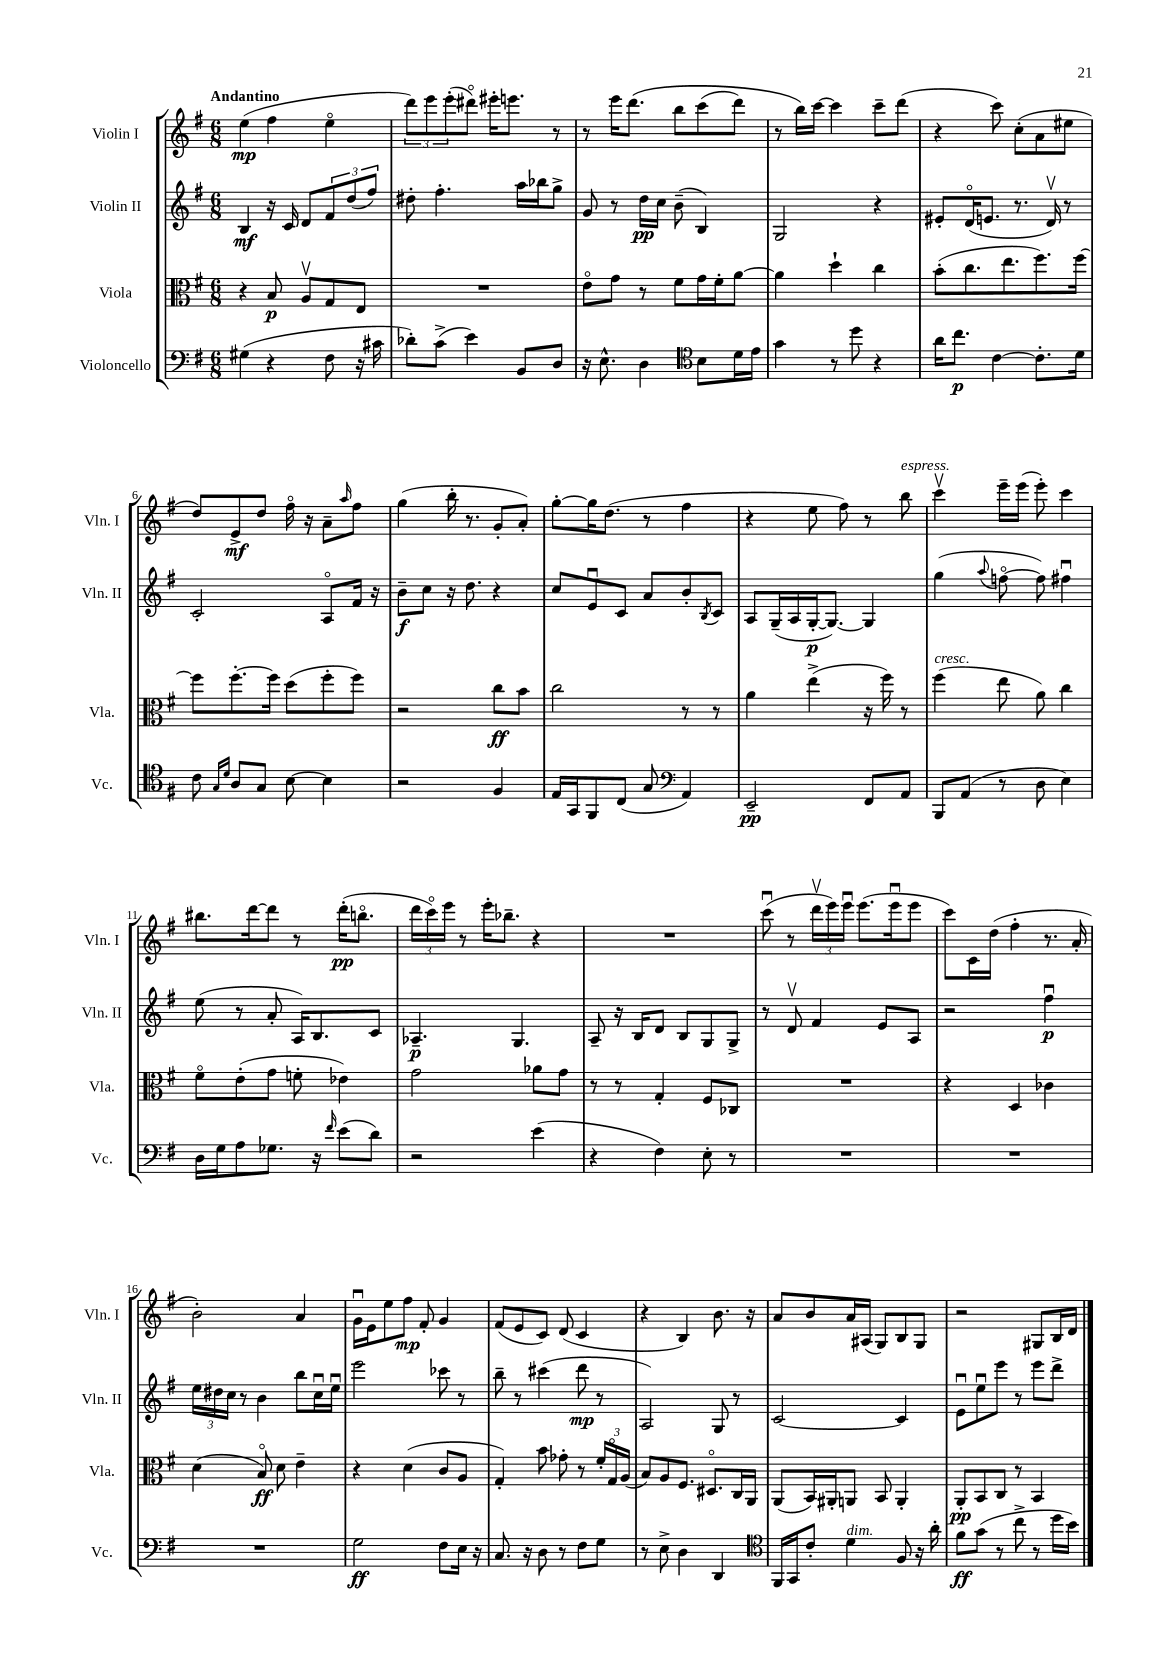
<<
\new StaffGroup <<
\new Staff = "s0" \with { instrumentName = "Violin I" shortInstrumentName = "Vln. I" } {
    \clef treble \key g \major \numericTimeSignature \time 6/8 \tempo "Andantino"
    e''4\mp( fis''4 e''4\flageolet |
    \tuplet 3/2 { d'''8) e'''8 e'''8-.( } dis'''8\flageolet) eis'''16-. e'''8. r8 |
    r8 e'''16 d'''8.\( b''8 c'''8( d'''8) |
    r8 b''16\) c'''16~ c'''4 c'''8-- d'''8( |
    r4 c'''8) c''8-.( a'8 eis''8 |
    d''8) e'8->\mf d''8 fis''16\flageolet r16 a'8-- \grace { a''16 } fis''8 |
    g''4( b''16-. r8. g'8-. a'8-.) |
    g''8~-. g''16 d''8.( r8 fis''4 |
    r4 e''8 fis''8) r8 b''8^\markup { \italic "espress." } |
    c'''4\upbow e'''16-- e'''16( e'''8-.) c'''4 |
    bis''8. d'''16~ d'''8 r8 d'''16-.\pp( b''8.\flageolet |
    \tuplet 3/2 { d'''16 c'''16\flageolet) e'''16 } r8 e'''16-. bes''8.-- r4 |
    R2. |
    c'''8\downbow( r8 \tuplet 3/2 { d'''16\upbow e'''16) e'''16\downbow } e'''8.( e'''16\downbow e'''8 |
    c'''8) c'16 d''16( fis''4-. r8. a'16-. |
    b'2-.) a'4 |
    g'16\downbow e'16 e''8 fis''8\mp fis'8-. g'4 |
    fis'8( e'8 c'8) d'8( c'4 |
    r4 b4) b'8. r16 |
    a'8 b'8 a'16 ais16( g8) b8 g8 |
    r2 gis8 b16 d'16 \bar "|." |
}
\new Staff = "s1" \with { instrumentName = "Violin II" shortInstrumentName = "Vln. II" } {
    \clef treble \key g \major \numericTimeSignature \time 6/8
    b4\mf r16 c'16 d'8 \tuplet 3/2 { fis'8 d''8( fis''8) } |
    dis''8-. fis''4.-. a''16 bes''16 g''8-> |
    g'8 r8 d''16\pp c''16 b'8--( b4) |
    g2 r4 |
    eis'8-. d'16\flageolet( e'8. r8. d'16\upbow) r8 |
    c'2-. a8\flageolet fis'16 r16 |
    b'8--\f c''8 r16 d''8. r4 |
    c''8 e'8\downbow c'8 a'8 b'8-. \acciaccatura { b8 } c'8 |
    a8 g16--( a16 g16~-.\p g8.~) g4 |
    g''4( \appoggiatura { a''8 } f''8~\flageolet f''8) fis''4\downbow |
    e''8( r8 a'8-. a16) b8. c'8 |
    aes4.--\p g4. |
    a8-- r16 b16 d'8 b8 g8 g8-> |
    r8 d'8\upbow fis'4 e'8 a8 |
    r2 fis''4\downbow\p |
    \tuplet 3/2 { e''16 dis''16 c''16 } r8 b'4 b''8 c''16\downbow e''16\downbow |
    e'''2 ces'''8 r8 |
    b''8-- r8 cis'''4( d'''8\mp r8 |
    a2) g8 r8 |
    c'2~ c'4 |
    e'8\downbow e''8\downbow e'''8 r8 e'''8 d'''8-> \bar "|." |
}
\new Staff = "s2" \with { instrumentName = "Viola" shortInstrumentName = "Vla." } {
    \clef alto \key g \major \numericTimeSignature \time 6/8
    r4 b8\p a8\upbow g8 e8 |
    R2. |
    e'8\flageolet g'8 r8 fis'8 g'16 fis'16-. a'8~ |
    a'4 d''4-! c''4 |
    b'8-.( c''8. e''8. fis''8.) fis''16~ |
    fis''8 fis''8.~-. fis''16 d''8( fis''8-. fis''8) |
    r2 c''8\ff b'8 |
    c''2 r8 r8 |
    a'4 e''4->( r16 fis''16) r8 |
    fis''4^\markup { \italic "cresc." }( e''8 a'8) c''4 |
    fis'8\flageolet e'8-.( g'8 f'8-. ees'4) |
    g'2 aes'8 g'8 |
    r8 r8 g4-. fis8 ces8 |
    R2. |
    r4 d4 ces'4 |
    d'4( b8\flageolet\ff) d'8 e'4-- |
    r4 d'4( c'8 a8 |
    g4-.) b'8 ges'8-. r8 \tuplet 3/2 { fis'16-. g16\flageolet a16( } |
    b8) a8 fis8. dis8.\flageolet c16 a,16 |
    a,8( b,16) ais,16-. a,8 b,8 a,4-. |
    a,8-.\pp b,8 c8 r8 b,4 \bar "|." |
}
\new Staff = "s3" \with { instrumentName = "Violoncello" shortInstrumentName = "Vc." } {
    \clef bass \key g \major \numericTimeSignature \time 6/8
    gis4( r4 fis8 r16 cis'16 |
    des'8-.) c'8->( e'4) b,8 d8 |
    r16 e8.-^ d4 \clef tenor b8 d'16 e'16 |
    g'4 r8 d''8 r4 |
    a'16 c''8.\p c'4~ c'8.-. d'16 |
    c'8 \grace { g16 d'16 } a8 g8 b8~ b4 |
    r2 fis4 |
    e16 g,16 fis,8 c8( g8 \clef bass a,4) |
    e,2--\pp fis,8 a,8 |
    b,,8 a,8( r8 d8 e4) |
    d16 g16 a8 ges8. r16 \grace { fis'16 } e'8( d'8) |
    r2 e'4( |
    r4 fis4) e8-. r8 |
    R2. |
    R2. |
    R2. |
    g2\ff fis8 e16 r16 |
    c8. r16 d8 r8 fis8 g8 |
    r8 e8-> d4 d,4 |
    \clef tenor fis,16 g,16 c'8-. d'4^\markup { \italic "dim." } fis8 r16 a'16-. |
    fis'8\ff g'8( r8 c''8-> r8 d''16 b'16) \bar "|." |
}
>>
>>
